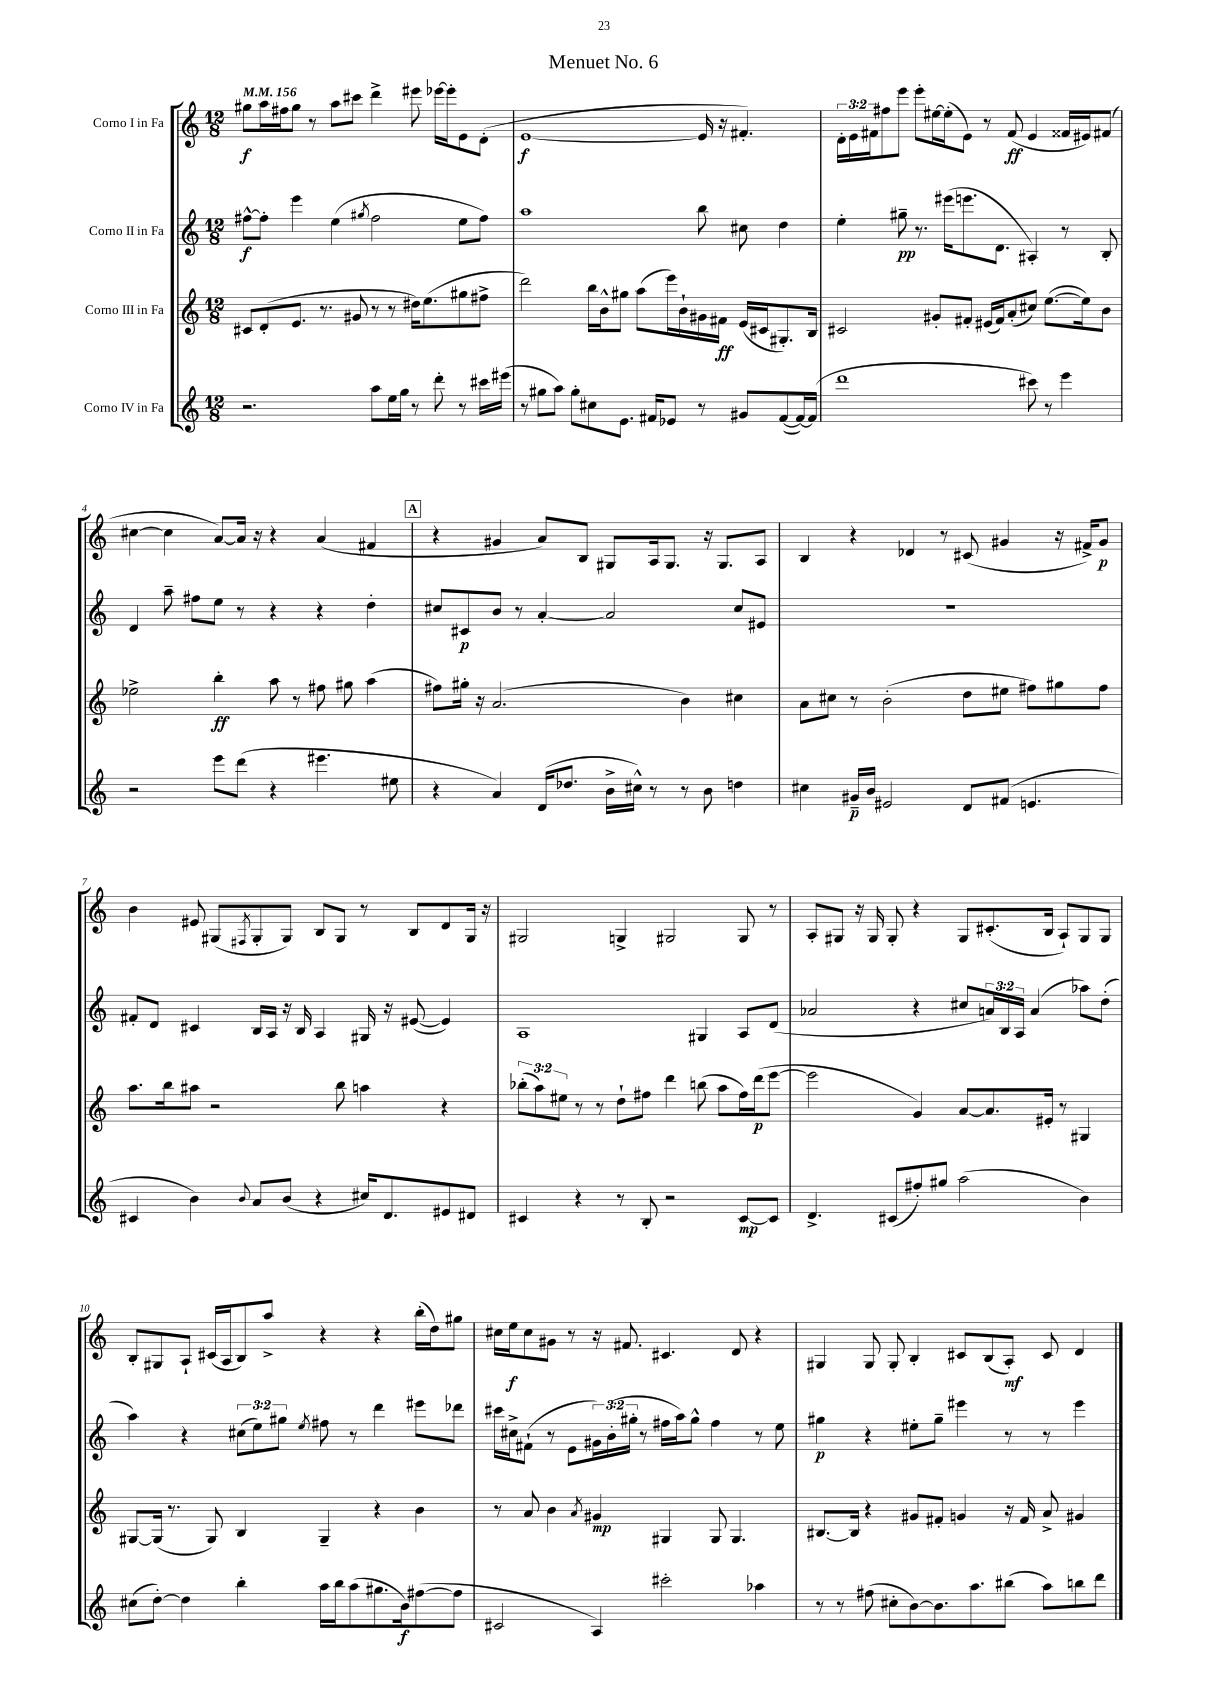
\header { title = "Menuet No. 6" }
<<
\new StaffGroup <<
\new Staff = "s0" \with { instrumentName = "Corno I in Fa" } {
    \clef treble \key c \major \numericTimeSignature \time 12/8 \override Staff.TupletNumber.text = #tuplet-number::calc-fraction-text \tempo 4 = 156
    gis''8\f a''16 fis''16 gis''8 r8 a''8 cis'''8 d'''4-> eis'''8 ees'''16~ ees'''16-. e'8 d'8-.( |
    e'1~\f e'16 r16 fis'4.-.) |
    \tuplet 3/2 { d'16-. e'16 fis'16 } fis''8 e'''8 e'''8-. eis''16~ eis''16-.( e'8) r8 fis'8\ff( e'4 fisis'16 eis'16) fis'8( |
    cis''4~ cis''4 a'8~) a'16 r16 r4 a'4( fis'4 |
    \mark \markup { \box "A" } r4 gis'4 a'8) b8 gis8 a16 gis8. r16 gis8. a8 |
    b4 r4 des'4 r8 cis'8( gis'4 r16 fis'16->) gis'8\p |
    b'4 eis'8 gis8( \acciaccatura { fis8 } gis8-. gis8) b8 gis8 r8 b8 d'8 gis16 r16 |
    gis2 g4-> gis2 gis8 r8 |
    a8-. gis8 r16 gis16 gis8-. r4 gis8 cis'8.-.( b16 a8-!) gis8 gis8 |
    b8-. gis8 a8-! cis'16( a16 b8) a''8-> r4 r4 b''16-.( d''16) gis''8 |
    cis''16 e''16\f cis''8 gis'8 r8 r16 fis'8. cis'4. d'8 r4 |
    gis4 gis8 gis8-. b4-. cis'8 b8( a8-.\mf) cis'8 d'4 \bar "|." |
}
\new Staff = "s1" \with { instrumentName = "Corno II in Fa" } {
    \clef treble \key c \major \numericTimeSignature \time 12/8 \override Staff.TupletNumber.text = #tuplet-number::calc-fraction-text
    fis''8~-^\f fis''8-. e'''4 e''4( \acciaccatura { gis''8 } fis''2 e''8 fis''8) |
    a''1 b''8 cis''8 d''4 |
    e''4-. gis''8--\pp r8. eis'''16( e'''8. d'8. ais4-.) r8 b8-. |
    d'4 a''8-- fis''8 e''8 r8 r4 r4 d''4-. |
    \mark \markup { \box "A" } cis''8 cis'8\p b'8 r8 a'4~-. a'2 cis''8 eis'8 |
    R1. |
    fis'8-. d'8 cis'4 b16 a16 r16 b16 a4 gis16 r16 eis'8~( eis'4) |
    a1 gis4 a8 d'8( |
    aes'2 r4 cis''8 \tuplet 3/2 { a'16) b16 a16 } a'4( aes''8) d''8-.( |
    a''4) r4 \tuplet 3/2 { cis''8( e''8) gis''8 } \acciaccatura { e''8 } fis''8 r8 d'''4 eis'''8 des'''8 |
    cis'''16 cis''16-> fis'8-!( r8 e'8 \tuplet 3/2 { gis'16) b'16-.( gis''16-. } r8 fis''16 a''16) gis''8-^ fis''4 r8 e''8 |
    gis''4\p r4 eis''8-. gis''8-- eis'''4 r8 r8 eis'''4 \bar "|." |
}
\new Staff = "s2" \with { instrumentName = "Corno III in Fa" } {
    \clef treble \key c \major \numericTimeSignature \time 12/8 \override Staff.TupletNumber.text = #tuplet-number::calc-fraction-text
    cis'8 d'8-.( e'8. r8. gis'8 r8 r8 dis''16) e''8.( gis''8 fis''8-> |
    d'''2) b''16 b'16-^ gis''8 a''8( e'''16) b'16-! gis'16 fis'16\ff e'16( cis'16 gis8.-.) b16 |
    cis'2 gis'8-. fis'8-. eis'16( fis'16) a'8-.( cis''8) e''8.~( e''16) b'8 |
    ees''2-> b''4-.\ff a''8 r8 fis''8 gis''8 a''4( |
    \mark \markup { \box "A" } fis''8) gis''16-. r16 a'2.( b'4) cis''4 |
    a'8 cis''8 r8 b'2-.( d''8 eis''8 fis''8) gis''8 fis''8 |
    a''8. b''16 ais''8 r2 b''8 a''4 r4 |
    \tuplet 3/2 { bes''8-.( a''8) eis''8 } r8 r8 d''8-! fis''8 d'''4 b''8( a''8 fis''16) d'''16\p( e'''8~ |
    e'''2 g'4) a'8~ a'8. eis'16-. r8 gis4 |
    gis8~ gis16( r8. gis8) b4 gis4-- r4 b'4 |
    r8 a'8 b'4 \acciaccatura { a'8 } gis'4\mp gis4 gis8 gis4. |
    bis8.~ bis16 r4 gis'8 fis'8-. g'4 r16 fis'16 a'8-> gis'4 \bar "|." |
}
\new Staff = "s3" \with { instrumentName = "Corno IV in Fa" } {
    \clef treble \key c \major \numericTimeSignature \time 12/8
    r2. a''8 e''16 g''16 r8 d'''8-. r8 cis'''16 eis'''16( |
    r8 gis''8 a''8) gis''8-. cis''8 e'8. fis'16 ees'8 r8 gis'8 fis'8~( fis'16~) fis'16( |
    d'''1 cis'''8) r8 e'''4 |
    r2 e'''8 d'''8( r4 eis'''4. eis''8 |
    \mark \markup { \box "A" } r4 a'4) d'16( des''8. b'16-> cis''16-^) r8 r8 b'8 d''4 |
    cis''4 gis'16--\p b'16 eis'2 d'8 fis'8( e'4. |
    cis'4 b'4) \appoggiatura { b'8 } a'8 b'8( r4 cis''16) d'8. eis'8 dis'8 |
    cis'4 r4 r8 b8-. r2 cis'8~\mp cis'8 |
    d'4.-> cis'8( fis''8-.) gis''8 a''2( b'4) |
    cis''8( d''8~-.) d''4 b''4-. a''16 b''16 a''8( gis''8. b'16\f) fis''8~( fis''8 |
    cis'2 a4) cis'''2-. aes''4 |
    r8 r8 fis''8( cis''8-. b'8~) b'8. a''8. bis''8( a''8) b''8 d'''8 \bar "|." |
}
>>
>>
